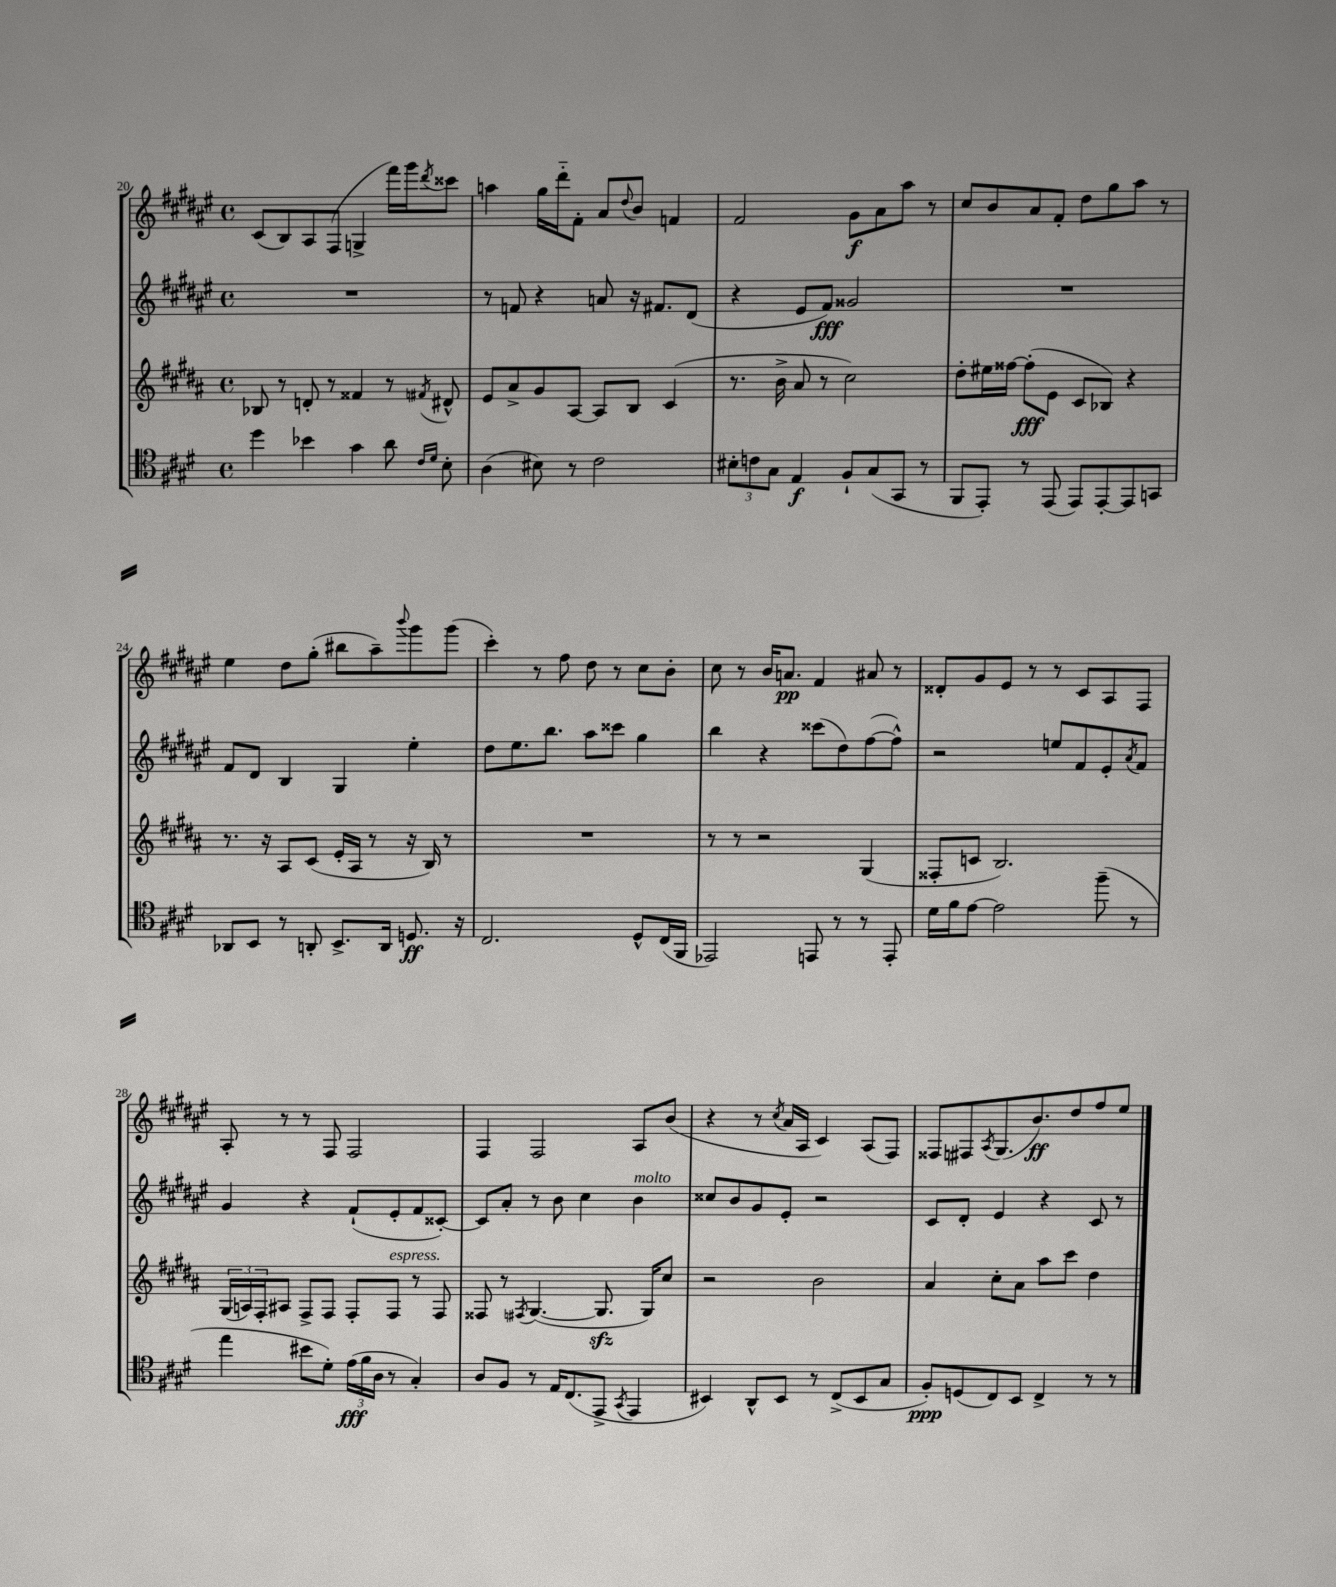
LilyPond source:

<<
\new StaffGroup <<
\new Staff = "s0" {
    \clef treble \key fis \major \defaultTimeSignature \time 4/4
    cis'8( b8) ais8 fis8( g4-> fis'''16) gis'''16 \acciaccatura { dis'''8 } cisis'''8 |
    a''4 gis''16 dis'''16-_ fis'8-. ais'8 \appoggiatura { dis''8 } b'8 f'4 |
    fis'2 gis'8\f ais'8 ais''8 r8 |
    cis''8 b'8 ais'8 fis'8-. dis''8 gis''8 ais''8 r8 |
    eis''4 dis''8 gis''8-.( bis''8 ais''8--) \appoggiatura { b'''8 } gis'''8 gis'''8( |
    cis'''4-.) r8 fis''8 dis''8 r8 cis''8 b'8-. |
    cis''8 r8 b'16 a'8.\pp fis'4 ais'8 r8 |
    disis'8-. gis'8 eis'8 r8 r8 cis'8 ais8 fis8 |
    ais8-. r8 r8 fis8 fis2 |
    fis4 fis2 ais8 b'8( |
    r4 r8 \acciaccatura { cis''8 } ais'16 ais16 cis'4) ais8( fis8) |
    fisis8 fis8 \acciaccatura { ais8 } gis8.( b'8.\ff) dis''8 fis''8 eis''8 \bar "|." |
}
\new Staff = "s1" {
    \clef treble \key fis \major \defaultTimeSignature \time 4/4
    R1 |
    r8 f'8 r4 a'8 r16 fis'8. dis'8( |
    r4 eis'8 fis'8\fff) gisis'2 |
    R1 |
    fis'8 dis'8 b4 gis4 eis''4-. |
    dis''8 eis''8. b''8. ais''8 cisis'''8 gis''4 |
    b''4 r4 cisis'''8( dis''8) fis''8~( fis''8-^) |
    r2 e''8 fis'8 eis'8-. \acciaccatura { ais'8 } fis'8 |
    gis'4 r4 fis'8-!( eis'8-. fis'8 cisis'8~-.) |
    cisis'8 ais'8-. r8 b'8 cis''4 b'4^\markup { \italic "molto" } |
    cisis''8 b'8 gis'8 eis'8-. r2 |
    cis'8 dis'8-. eis'4 r4 cis'8 r8 \bar "|." |
}
\new Staff = "s2" {
    \clef treble \key b \major \defaultTimeSignature \time 4/4
    bes8 r8 d'8-. r8 fisis'4 r8 \acciaccatura { fis'8 } dis'8-^ |
    e'8 ais'8-> gis'8 ais8~ ais8 b8 cis'4( |
    r8. b'16-> ais'8 r8 cis''2) |
    dis''8-. eis''16 fisis''16~ fisis''8-.\fff( e'8 cis'8 bes8) r4 |
    r8. r16 ais8 cis'8( e'16-. ais16 r8 r16 b16) r8 |
    R1 |
    r8 r8 r2 gis4( |
    fisis8-. c'8 b2.) |
    \tuplet 3/2 { gis16( a16) fis16-. } ais8 fis8-> fis8 fis8-. fis8^\markup { \italic "espress." } r8 fis8 |
    fisis8 r8 \acciaccatura { fis8 } gis4.~( gis8.\sfz gis16) cis''8 |
    r2 b'2 |
    ais'4 cis''8-. ais'8 ais''8 cis'''8 dis''4 \bar "|." |
}
\new Staff = "s3" {
    \clef tenor \key e \major \defaultTimeSignature \time 4/4
    dis''4 bes'4 gis'4 a'8 \grace { cis'16 dis'16 } b8-. |
    a4( bis8) r8 cis'2 |
    \tuplet 3/2 { bis8-. c'8 gis8 } e4\f fis8-! gis8( gis,8 r8 |
    fis,8 e,8-.) r8 e,8( e,8) e,8~-. e,8 g,8 |
    aes,8 b,8 r8 a,8-. b,8.-> a,16 d8.\ff r16 |
    cis2. dis8-^ cis16( fis,16 |
    ees,2) e,8 r8 r8 e,8-. |
    dis'16 fis'16 e'8~ e'2 fis''8--( r8 |
    e''4 bis'8 dis'8-.) \tuplet 3/2 { e'16\fff( fis'16 a16 } r8 gis4-.) |
    a8 fis8 r8 e16 cis8.( e,8-> \acciaccatura { gis,8 } e,4 |
    bis,4) a,8-^ bis,8 r8 cis8->( bis,8 gis8 |
    fis8-.\ppp) d8( cis8) b,8 cis4-> r8 r8 \bar "|." |
}
>>
>>
\layout { \context { \Score currentBarNumber = #20 } }
